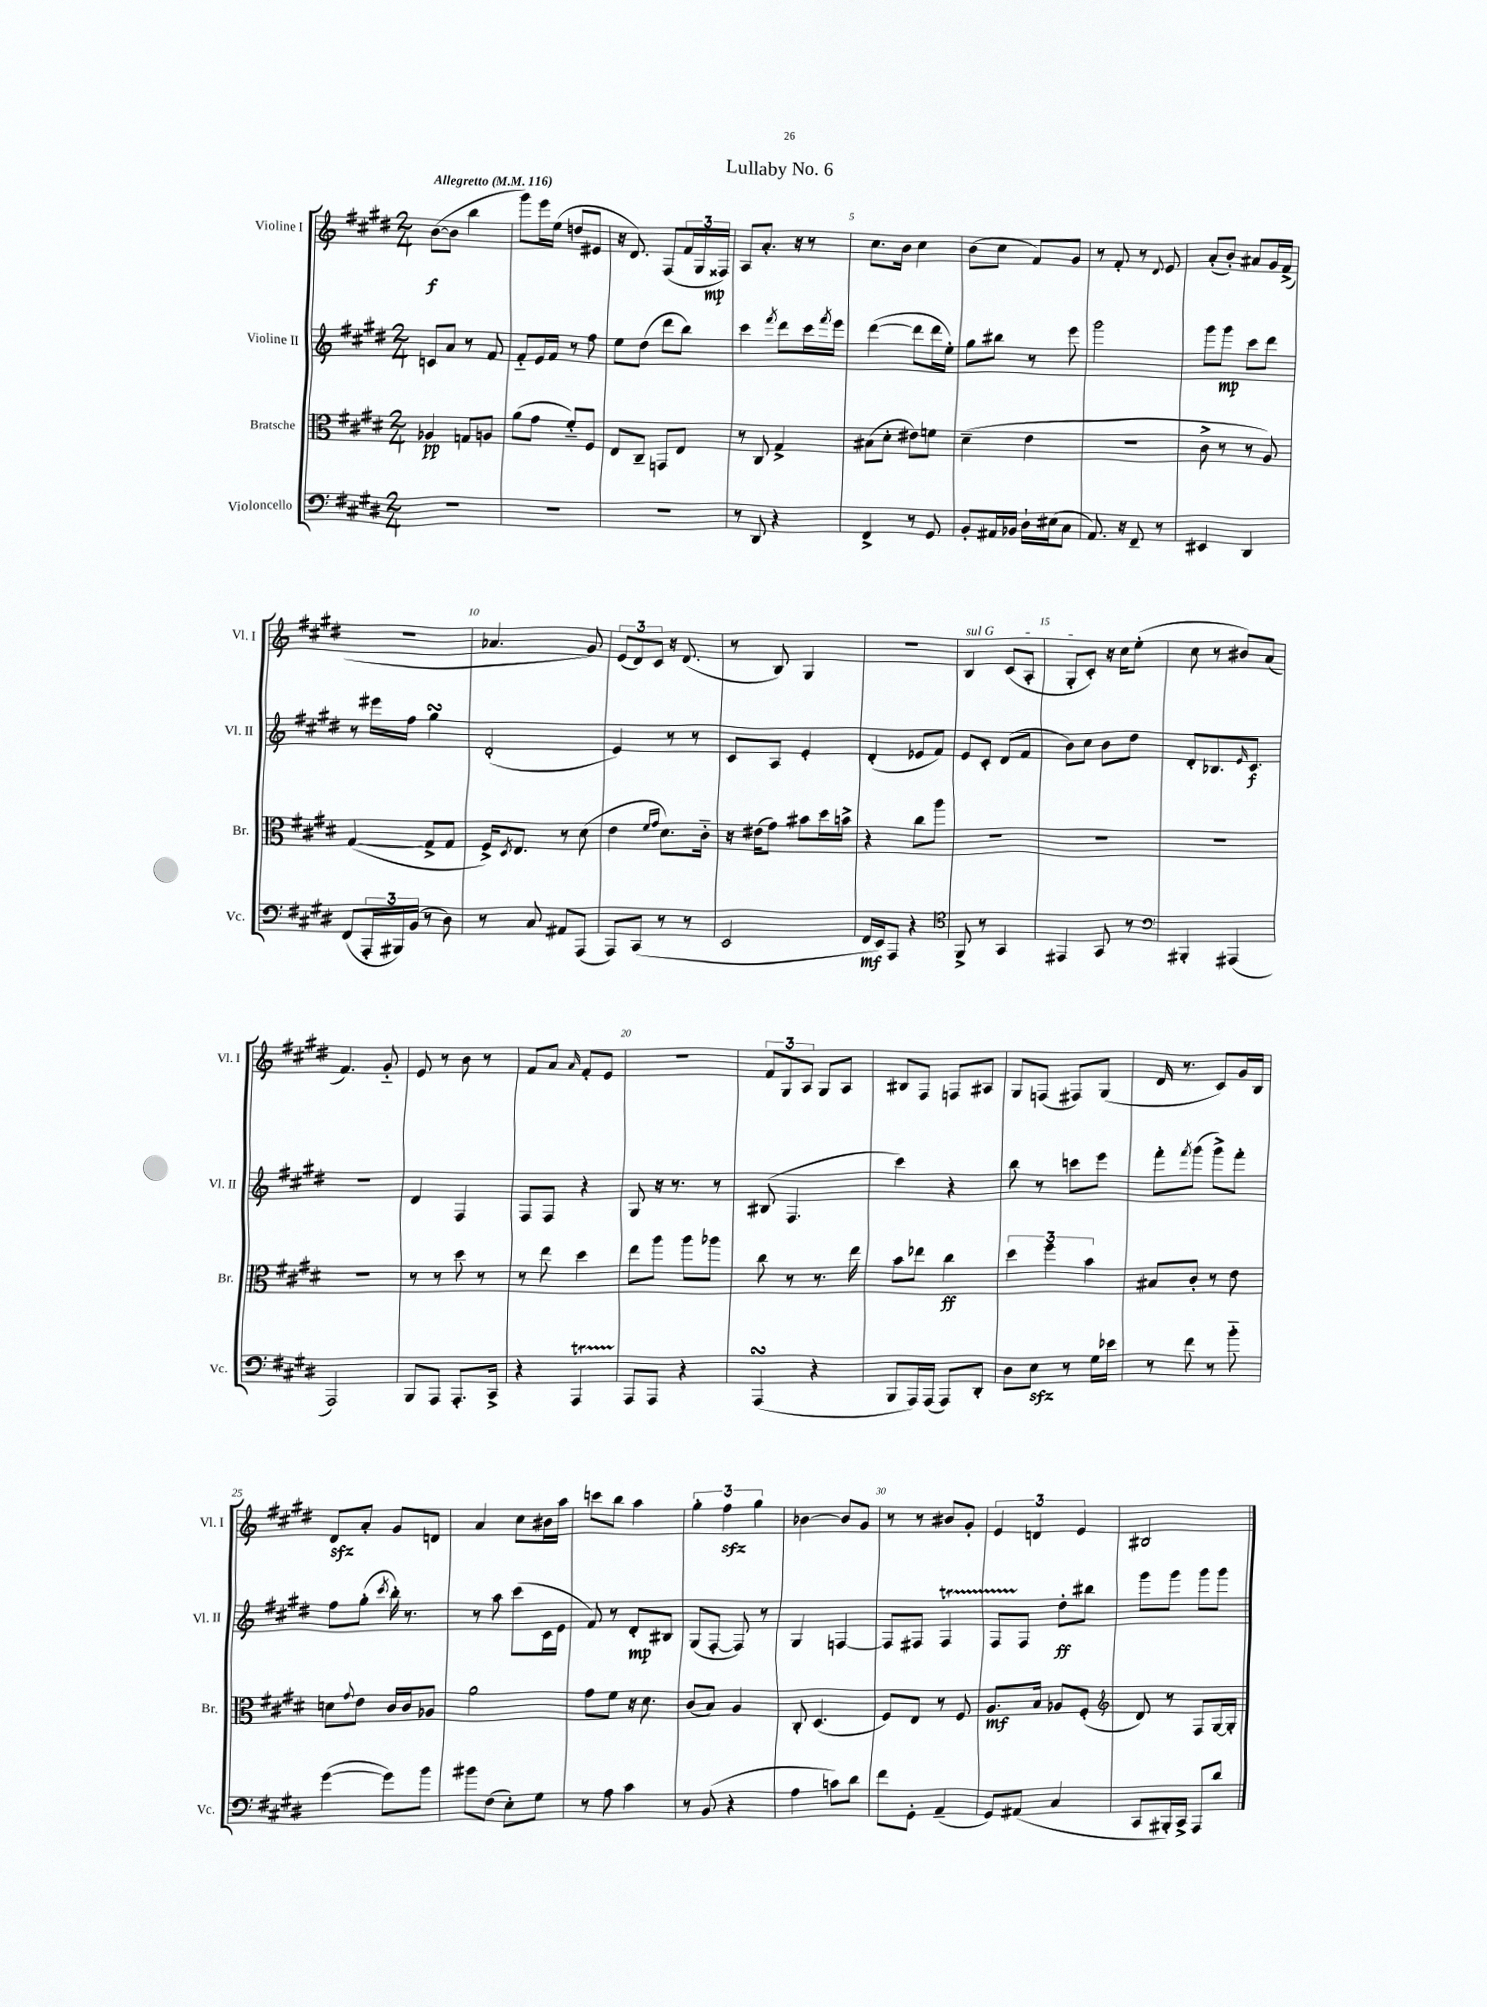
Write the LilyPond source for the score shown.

\header { title = "Lullaby No. 6" }
<<
\new StaffGroup <<
\new Staff = "s0" \with { instrumentName = "Violine I" shortInstrumentName = "Vl. I" } {
    \clef treble \key e \major \numericTimeSignature \time 2/4 \tempo "Allegretto" 4 = 116
    b'8~\f( b'8 b''4 |
    gis'''8) e'''16 e''16( d''8 eis'8 |
    r16 dis'8.) fis8( \tuplet 3/2 { fis'16 gis16 fisis16\mp) } |
    a8 a'8.-. r16 r8 |
    cis''8. b'16 cis''4 |
    b'8( cis''8 fis'8) gis'8 |
    r8 fis'8-. r8 \appoggiatura { dis'8 } e'8 |
    a'8-.( b'8-.) ais'8 gis'16 fis'16->( |
    r2 |
    aes'4. gis'8) |
    \tuplet 3/2 { e'8( dis'8) cis'8 } r16 dis'8.( |
    r8 b8) gis4 |
    R2 |
    \once \override TextSpanner.bound-details.left.text = \markup { \italic "sul G" } b4\startTextSpan cis'8( a8-. |
    gis8-. cis'8-.\stopTextSpan) r16 cis''16 e''8-.( |
    cis''8 r8 bis'8) a'8( |
    fis'4.) gis'8-_ |
    e'8 r8 b'8 r8 |
    fis'8 a'8 \grace { a'16 } fis'8-. e'8 |
    r2 |
    \tuplet 3/2 { fis'8 gis8 a8 } gis8 a8 |
    bis8 fis8 f8 ais8 |
    gis8 f8( fis8) gis8( |
    dis'16 r8. cis'8) gis'16 b16 |
    dis'8\sfz a'8-. gis'8 d'8 |
    a'4 cis''8 bis'16 a''16 |
    c'''8 b''8 a''4 |
    \tuplet 3/2 { gis''4-. fis''4\sfz gis''4 } |
    bes'4~ bes'8 gis'8 |
    r8 r8 bis'8 gis'8-. |
    \tuplet 3/2 { e'4 d'4 e'4 } |
    bis2 \bar "|." |
}
\new Staff = "s1" \with { instrumentName = "Violine II" shortInstrumentName = "Vl. II" } {
    \clef treble \key e \major \numericTimeSignature \time 2/4
    c'8 a'8 r8 fis'8 |
    fis'8-_ e'16 fis'16 r8 fis''8 |
    e''8 dis''8( dis'''8 b''8) |
    cis'''4 \acciaccatura { fis'''8 } dis'''8 cis'''16 \acciaccatura { fis'''8 } e'''16 |
    dis'''4~( dis'''8 dis'''16 e''16-.) |
    gis''8 bis''8 r8 e'''8 |
    gis'''2 |
    gis'''8 gis'''8\mp cis'''8 dis'''8 |
    r8 eis'''16 fis''16 gis''4\turn |
    dis'2-.( |
    e'4) r8 r8 |
    cis'8 a8 e'4-. |
    dis'4-.( ees'8 fis'8) |
    e'8 cis'8-. dis'8( fis'8 |
    b'8) cis''8 b'8 dis''8 |
    dis'8-. bes8. \grace { e'16 } cis'8.\f |
    R2 |
    dis'4 fis4 |
    fis8 fis8 r4 |
    gis8 r16 r8. r8 |
    bis8( fis4. |
    cis'''4) r4 |
    b''8 r8 c'''8 e'''8 |
    fis'''8-. \acciaccatura { fis'''8 } gis'''8( gis'''8->) fis'''8-. |
    fis''8 gis''8-.( \acciaccatura { cis'''8 } b''16-.) r8. |
    r8 a''8 cis'''8( cis'16 e'16 |
    fis'8) r8 dis'8-.\mp bis8 |
    gis8( fis8~-. fis8) r8 |
    gis4 f4~ |
    f8 fis8 fis4\startTrillSpan |
    fis8 fis8\stopTrillSpan dis''8-.\ff bis''8 |
    gis'''8 gis'''8 gis'''8 gis'''8 \bar "|." |
}
\new Staff = "s2" \with { instrumentName = "Bratsche" shortInstrumentName = "Br." } {
    \clef alto \key e \major \numericTimeSignature \time 2/4
    aes4\pp g8 a8 |
    a'8( gis'8 fis'8-_) fis8 |
    e8 cis8-- g,8 e8 |
    r8 cis8 gis4-> |
    bis8( dis'8-. eis'8) f'8 |
    dis'4--( e'4 |
    r2 |
    cis'8-> r8 r8 a8) |
    gis4~( gis8-> gis8 |
    fis16->) \acciaccatura { dis8 } e8. r8 dis'8( |
    e'4 \grace { fis'16 gis'16 } dis'8.) cis'16-_ |
    r16 eis'16( gis'8) bis'8 dis''16 b'16-> |
    r4 cis''8 a''8 |
    R2 |
    R2 |
    R2 |
    R2 |
    r8 r8 dis''8 r8 |
    r8 e''8 dis''4 |
    e''8 a''8 a''8 aes''8 |
    cis''8 r8 r8. e''16 |
    b'8 ees''8 cis''4\ff |
    \tuplet 3/2 { dis''4 fis''4 b'4 } |
    bis8 cis'8-. r8 e'8 |
    d'8 \appoggiatura { gis'8 } e'8 cis'16 cis'16 aes8 |
    a'2 |
    gis'8 fis'8 r16 dis'8. |
    cis'8( b8) a4 |
    cis8-. dis4.( |
    fis8) e8 r8 fis8 |
    a8.\mf b16 aes8 fis8-.( |
    \clef treble dis'8) r8 fis8 gis16~ gis16-. \bar "|." |
}
\new Staff = "s3" \with { instrumentName = "Violoncello" shortInstrumentName = "Vc." } {
    \clef bass \key e \major \numericTimeSignature \time 2/4
    R2 |
    R2 |
    R2 |
    r8 dis,8 r4 |
    fis,4-> r8 gis,8 |
    b,8-. ais,16 bes,16 dis16-! eis16( cis8 |
    a,8.) r16 fis,8-- r8 |
    eis,4 dis,4 |
    fis,8( \tuplet 3/2 { a,,16-. bis,,16) b,16( } r8 dis8) |
    r8 cis8 ais,8 a,,8( |
    a,,8) cis,8( r8 r8 |
    e,2 |
    fis,16\mf e,16) a,,8 r4 |
    \clef tenor fis,8-> r8 gis,4 |
    eis,4 gis,8 r8 |
    \clef bass bis,,4-. ais,,4( |
    a,,2) |
    b,,8 a,,8 a,,8.-. cis,16-> |
    r4 a,,4\startTrillSpan |
    a,,8\stopTrillSpan a,,8 r4 |
    a,,4\turn( r4 |
    b,,8 a,,16) a,,16( a,,8) dis,8-. |
    dis8 e8\sfz r8 gis16 ees'16 |
    r8 fis'8 r8 b'8-_ |
    gis'4~( gis'8) b'8 |
    bis'8 fis8( e8-.) gis8 |
    r8 a8 cis'4 |
    r8 b,8( r4 |
    a4 c'8) dis'8 |
    fis'8 gis,8-. a,4--( |
    gis,8) ais,8( cis4 |
    cis,8 bis,,16-.) cis,16-> a,,8 dis'8 \bar "|." |
}
>>
>>
\layout { \context { \Score \override BarNumber.break-visibility = ##(#f #t #t) barNumberVisibility = #(every-nth-bar-number-visible 5) } }
